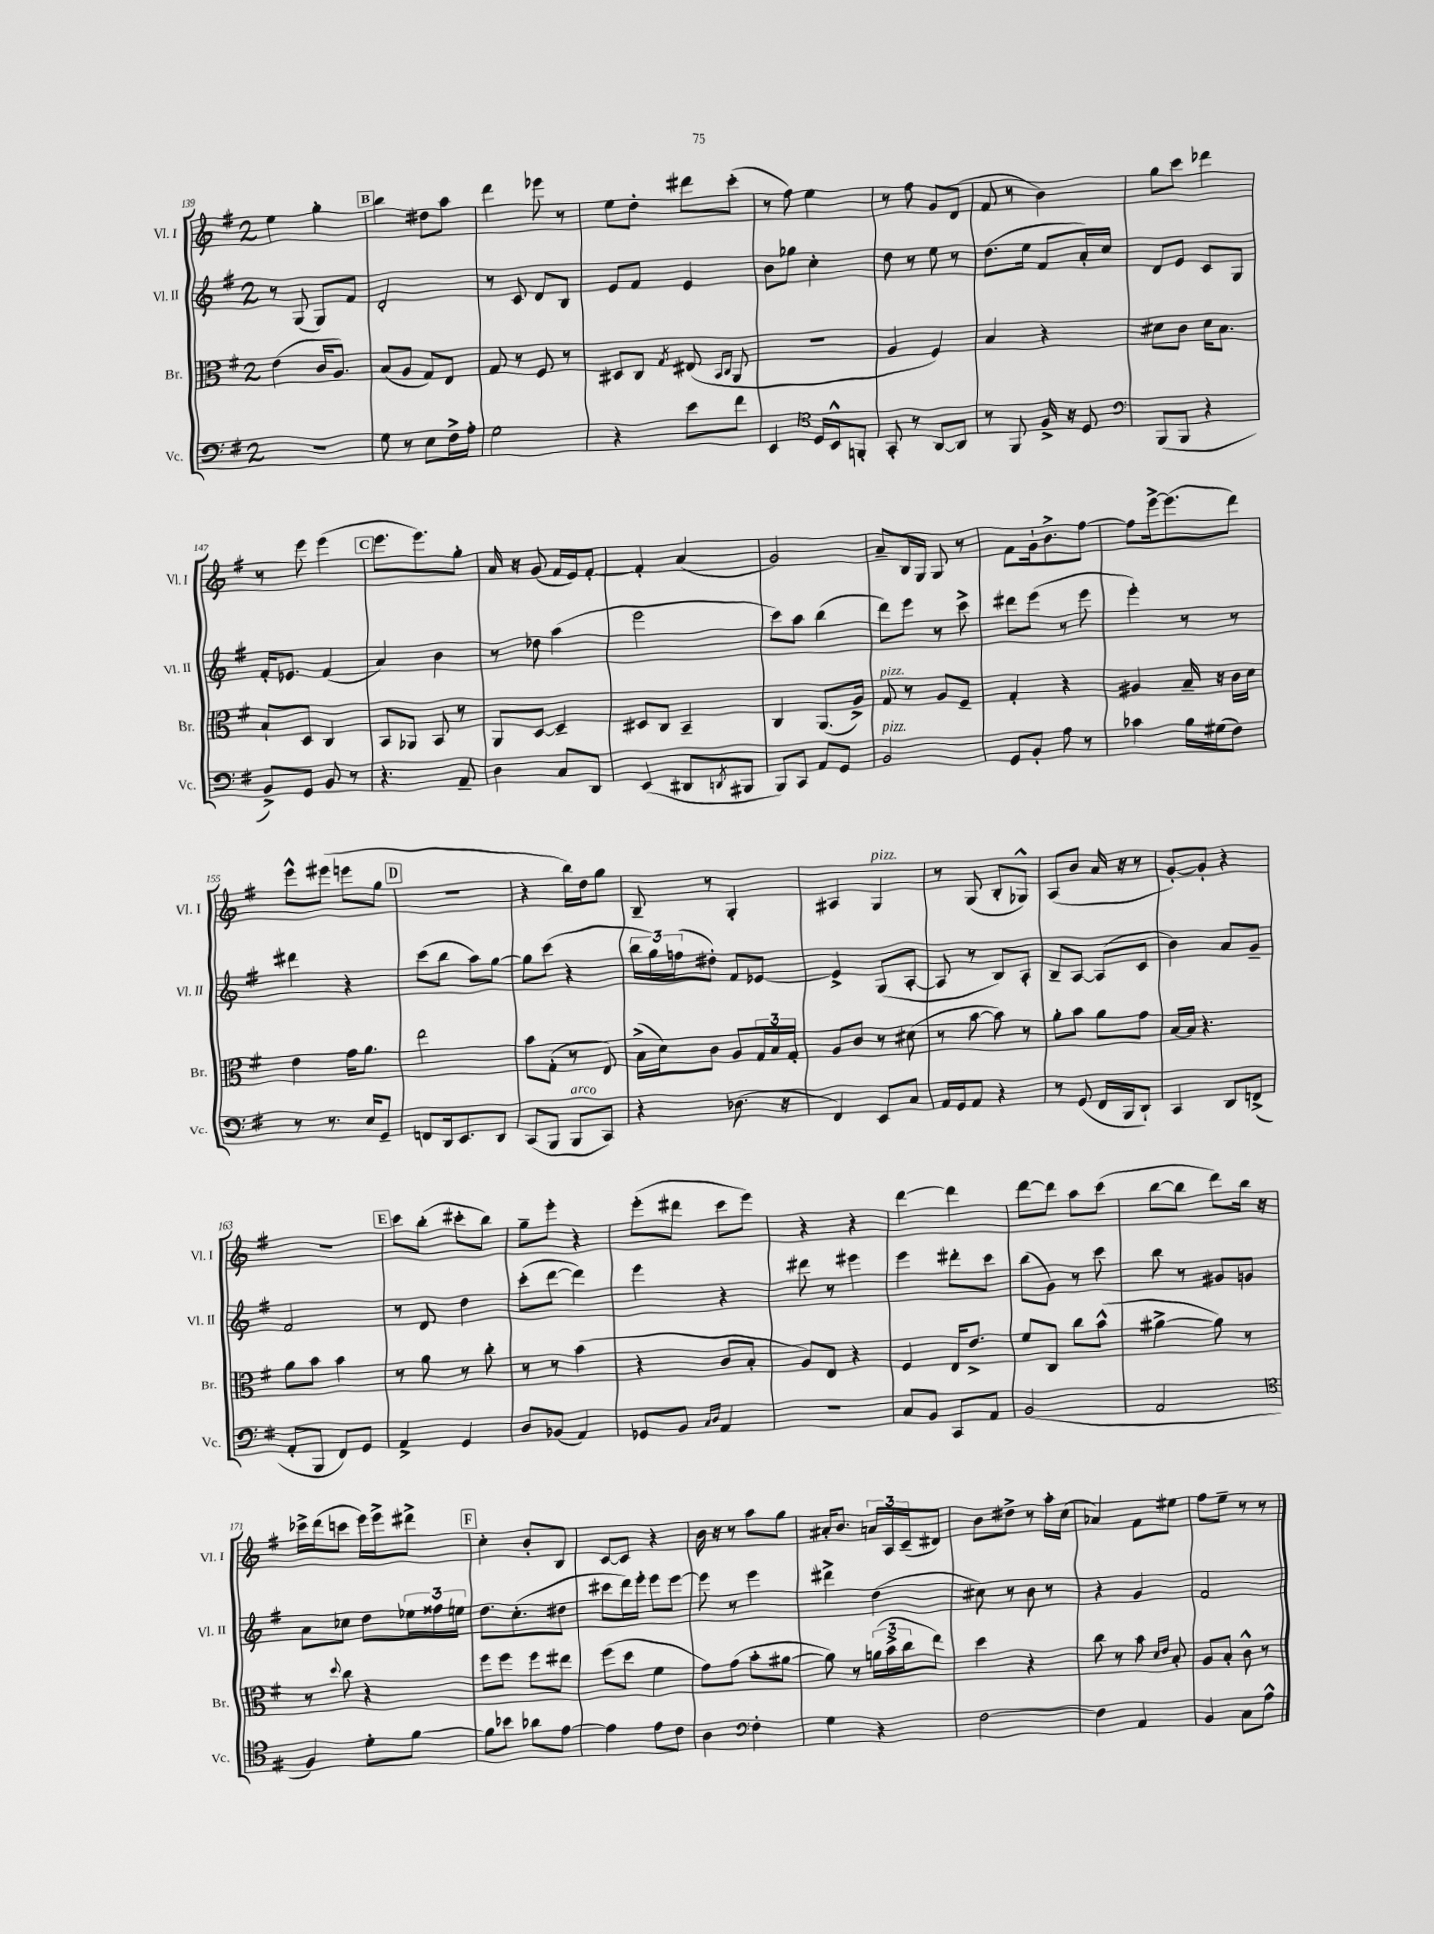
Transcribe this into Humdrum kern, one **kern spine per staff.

**kern	**kern	**kern	**kern
*part4	*part3	*part2	*part1
*staff4	*staff3	*staff2	*staff1
*I"Vc.	*I"Br.	*I"Vl. II	*I"Vl. I
*I'Vc.	*I'Br.	*I'Vl. II	*I'Vl. I
*clefF4	*clefC3	*clefG2	*clefG2
*k[f#]	*k[f#]	*k[f#]	*k[f#]
*M2/4	*M2/4	*M2/4	*M2/4
=139	=139	=139	=139
2r	(4e\	8r	4ee\
.	.	(8G/	.
.	16c/KL	8G/L)	4gg'\
.	8.A/J)	.	.
.	.	8f#/J	.
!!LO:REH:place=s1:t=B
=140	=140	=140	=140
8G\	(8B/L	2d'/	4bb\
8r	8A/J	.	.
8E\L	8G/L)	.	8dd#X\L
16F#^\L	8E/J	.	8aa\J
16A'\JJ	.	.	.
=141	=141	=141	=141
2G\	8G/	8r	4ddd\
.	8r	8c/	.
.	8F#/	8d/L	8eee-X\
.	8r	8B/J	8r
=142	=142	=142	=142
4r	8D#X/L	8e/L	8ee\L
.	8C/J	8f#/J	8dd'\J
.	8qG/	.	.
8e\L	(8E#X/	4e/	8ddd#X\L
.	16qqBB/LL	.	.
.	16qqC/JJ	.	.
8f#\J	8AA/	.	(8ccc'\J
=143	=143	=143	=143
4EE/	2r	8b\L	8r
.	.	8gg-X\J	8ff#\)
*clefC4	*	*	*
16D/LL	.	4cc'\	4ee\
16BB^^/J	.	.	.
8FFn'/J	.	.	.
=144	=144	=144	=144
8GG'/	4A/	8dd\	8r
8r	.	8r	8ff#\
[8AA/L	4F#/)	8ee\	8g/L
8AA/J]	.	8r	(8d/J
=145	=145	=145	=145
8r	4B/	(8.dd\L	8f#/
8FF#/	.	.	8r
.	.	16ee\Jk	.
16F#^/	4r	8f#/L	4b\)
16r	.	.	.
8D/	.	16a'/L)	.
.	.	16cc/JJ	.
=146	=146	=146	=146
*clefF4	*	*	*
(8BBB/L	8d#X\L	8d/L	8gg\L
8BBB/J	8c\J	8e/J	8ccc\J
4r	16d#\KL	8c/L	4ddd-X\
.	8.B\J	.	.
.	.	8G/J	.
!!LO:LB:g=z
=147	=147	=147	=147
8BB^/L)	8B`/L	16f#'/KL	8r
.	.	8.e-X/J	.
8GG/J	8D/J	.	8eee\
8BB/	4C/	(4f#/	(4eee\
8r	.	.	.
!!LO:REH:place=s1:t=C
=148	=148	=148	=148
4.r	8BB/L	4a/)	8.eee\L
.	8AA-X/J	.	.
.	.	.	8.eee\)
.	8BB/	4b\	.
8AA~/	8r	.	8gg'\J
=149	=149	=149	=149
4D\	8AA/L	8r	16a/
.	.	.	16r
.	[8D/J	8dd-X\	(8g/
8C/L	4D~/]	(4aa\	16f#/LL
.	.	.	16e/J)
8DD/J	.	.	[8f#'/J
=150	=150	=150	=150
(4EE/	8D#X/L	2eee\	4f#'/]
.	8C/J	.	.
8DD#X/L	4BB~/	.	(4a/
8qDDn/	.	.	.
8BBB#X/J	.	.	.
=151	=151	=151	=151
8BBB/L)	4C/	8ccc\L)	2g/)
8CC/J	.	8aa\J	.
8AA/L	(8.AA/L	(4bb\	.
8GG/J	.	.	.
.	16A^/Jk)	.	.
=152	=152	=152	=152
!	!LO:TX:a:i:t=pizz.	!	!
!LO:TX:a:i:t=pizz.	!	!	!
2BB/	8G/	8ddd\L)	8a~/L
.	8r	8eee\J	16B/L
.	.	.	16G/JJ
.	8A/L	8r	8G/
.	8F#~/J	8ccc^\	8r
=153	=153	=153	=153
8GG/L	4G'/	8ddd#X\L	8f#\L
8BB'/J	.	(8eee\J	16g`\k
.	.	.	8.b^\
8A\	4r	8r	.
8r	.	8eee\	[8ff#\J
=154	=154	=154	=154
4c-X\	4A#X/	4eee'\)	8ff#\L]
.	.	.	[16eee^\k
.	.	.	(8.eee\]
16B\LL	16B~/	8r	.
(16G#X\J	16r	.	.
8F#\J)	16c\LL	8r	8ddd\J)
.	16d\JJ	.	.
!!LO:LB:g=z
=155	=155	=155	=155
8r	4e\	4ddd#X\	8eee^^\L
8.r	.	.	(8eee#X\J
.	16g\KL	4r	8eeen\L
16E/KL	8.a\J	.	.
8GG~/J	.	.	8gg\J
!!LO:REH:place=s1:t=D
=156	=156	=156	=156
8FFn/L	2ee\	(8ccc\L	2r
16DD/k	.	8bb\J	.
8.EE/	.	.	.
.	.	8aa\L)	.
8DD/J	.	[8gg\J	.
=157	=157	=157	=157
(8CC/L	8b\L	8gg\L]	4r
8BBB/J	(8G'\J	(8ccc\J	.
!LO:TX:a:i:t=arco	!	!	!
8BBB/L	8r	4r	16bb\LL)
.	.	.	16dd\J
8CC/J)	8E/)	.	8gg\J
=158	=158	=158	=158
4r	(16B^\LL	24bb\LL	8B~/
.	.	24gg\)	.
.	16d\J)	.	.
.	.	(24ffn\J	.
.	8c\J	8dd#X'\J)	8r
(8.D-X\	8A/L	8f#/L	4G'/
.	24G/L	[8e-X/J	.
.	24B/	.	.
16r	.	.	.
.	24G'/JJ	.	.
=159	=159	=159	=159
4FF#/)	8A/L	4e-^/]	4A#X/
.	8c/J	.	.
!	!	!	!LO:TX:a:i:t=pizz.
8EE/L	8r	(8G/L	4G/
8C/J	(8d#X\	[8A'/J	.
=160	=160	=160	=160
16AA/LL	8r	8A/]	8r
16GG/J	.	.	.
8AA/J	[8b\	8r	(8G/
4r	8b\])	8B/L)	8B'/L
.	8r	8A'/J	8G-X^^/J)
=161	=161	=161	=161
8r	8a'\L	8B~/L	(8A/L
(8GG/	8b\J	[8A/J	8b/J
16FF#/LL	8a\L	(8A/L]	16a/
16BBB/J	.	.	16r
8DD`/J)	8g\J	8c/J	8r
=162	=162	=162	=162
4CC/	[16B/LL	4b\)	[8g'/L)
.	16B/JJ]	.	.
.	4.r	.	8g'/J]
8DD/L	.	8a/L	4r
(8FFn^/J	.	8g~/J	.
!!LO:LB:g=z
=163	=163	=163	=163
8AA'/L	8a\L	2f#/	2r
8BBB/J	8b\J	.	.
8FF#/L)	4b\	.	.
8GG/J	.	.	.
!!LO:REH:place=s1:t=E
=164	=164	=164	=164
4AA^/	8r	8r	8ccc\L
.	8a\	8d/	(8bb'\J
4GG/	8r	4dd\	8ccc#X'\L
.	8cc'\	.	8bb\J)
=165	=165	=165	=165
8D/L	8r	(8ccc'\L	8gg~\L
(8BB-X/J	8r	[8ddd\J	8eee'\J
4AA/)	(4b\	4ddd\])	4r
=166	=166	=166	=166
8GG-X/L	4r	4eee\	(8eee'\L
8BB/J	.	.	8ddd#X\J
16qqC/LL	.	.	.
16qqD/JJ	.	.	.
4AA/	8c/L	4r	8ccc\L
.	8B'/J	.	8eee\J)
=167	=167	=167	=167
2r	8A/L)	8ddd#X\	4r
.	8E/J	8r	.
.	4r	4eee#X\	4r
=168	=168	=168	=168
8C/L	4F#/	4eee\	[4ddd\
8BB/J	.	.	.
8CC/L	16E/KL	8ddd#X'\L	4ddd\]
.	8.e^/J	.	.
8AA/J	.	8ccc\J	.
=169	=169	=169	=169
(2BB/	8f#/L	(8bb\L	[8ddd\L
.	8C/J	8g\J)	8ddd\J]
.	8cc\L	8r	8aa\L
.	(8b^^\J	8ccc\	(8ccc\J
=170	=170	=170	=170
2AA/	[4a#X^\	8bb\	[8bb\L
.	.	8r	8bb\J]
.	8a#\])	8g#X/L	8ddd\L)
.	8r	8gn/J	16bb\Jk
.	.	.	16r
!!LO:LB:g=z
=171	=171	=171	=171
*clefC4	*	*	*
4F#/)	8r	8a\L	16ccc-X^\LL
.	.	.	(16ddd\J
.	8qqdd/	.	.
.	8cc\	8cc-X\J	8cccn\J
8d'\L	4r	8dd\L	16eee\LL)
.	.	.	16eee^\J
[8f#\J	.	24ee-X\L	8ddd#X^\J
.	.	24ff##X\	.
.	.	24een\JJ	.
!!LO:REH:place=s1:t=F
=172	=172	=172	=172
8f#\L]	8ff#\L	8.dd\L	4cc'\
8b-X\J	8ff#\J	.	.
.	.	(8.cc'\	.
8a-X\L	8ff#\L	.	8b'/L
[8e\J	8ee#X\J	8dd#X\J	8B/J
=173	=173	=173	=173
4e\]	(8ff#\L	8ccc#X\L	[8c/L
.	8dd\J	16ddd\L)	8c/J]
.	.	16eee'\JJ	.
8e\L	4f#\	8eee\L	4r
8c\J	.	[8eee\J	.
=174	=174	=174	=174
4A\	8g\L)	8eee\]	16b\
.	.	.	16r
.	(8g\J	8r	8r
*clefF4	*	*	*
4F#'\	8b'\L	4eee\	8aa\L
.	[8a#X\J	.	8gg\J
=175	=175	=175	=175
4G\	8a#\])	4ddd#X^\	16a#X'/KL
.	.	.	8.b/J
.	8r	.	.
4r	(24an\LL	(4dd\	24an/LL
.	24b^\	.	24A/
.	24cc\J	.	(24c~/J
.	8ee\J)	.	8d#X/J)
=176	=176	=176	=176
[2F#\	4dd\	8cc#X\)	8b\L
.	.	8r	8dd#X^\J
.	4r	8b\	8r
.	.	8r	16aa'\LL
.	.	.	(16cc\JJ
=177	=177	=177	=177
4F#\]	8cc\	4r	4a-X/)
.	8r	.	.
4AA/	8b\	4g/	8f#\L
.	16qqd/LL	.	.
.	16qqe/JJ	.	.
.	8B'/	.	8ee#X\J
=178	=178	=178	=178
4BB/	8A/L	2f#/	8ff#\L
.	8B'/J	.	8ee~\J
8C\L	8c^^\	.	8r
8A^^\J	8r	.	8r
==	==	==	==
*-	*-	*-	*-
